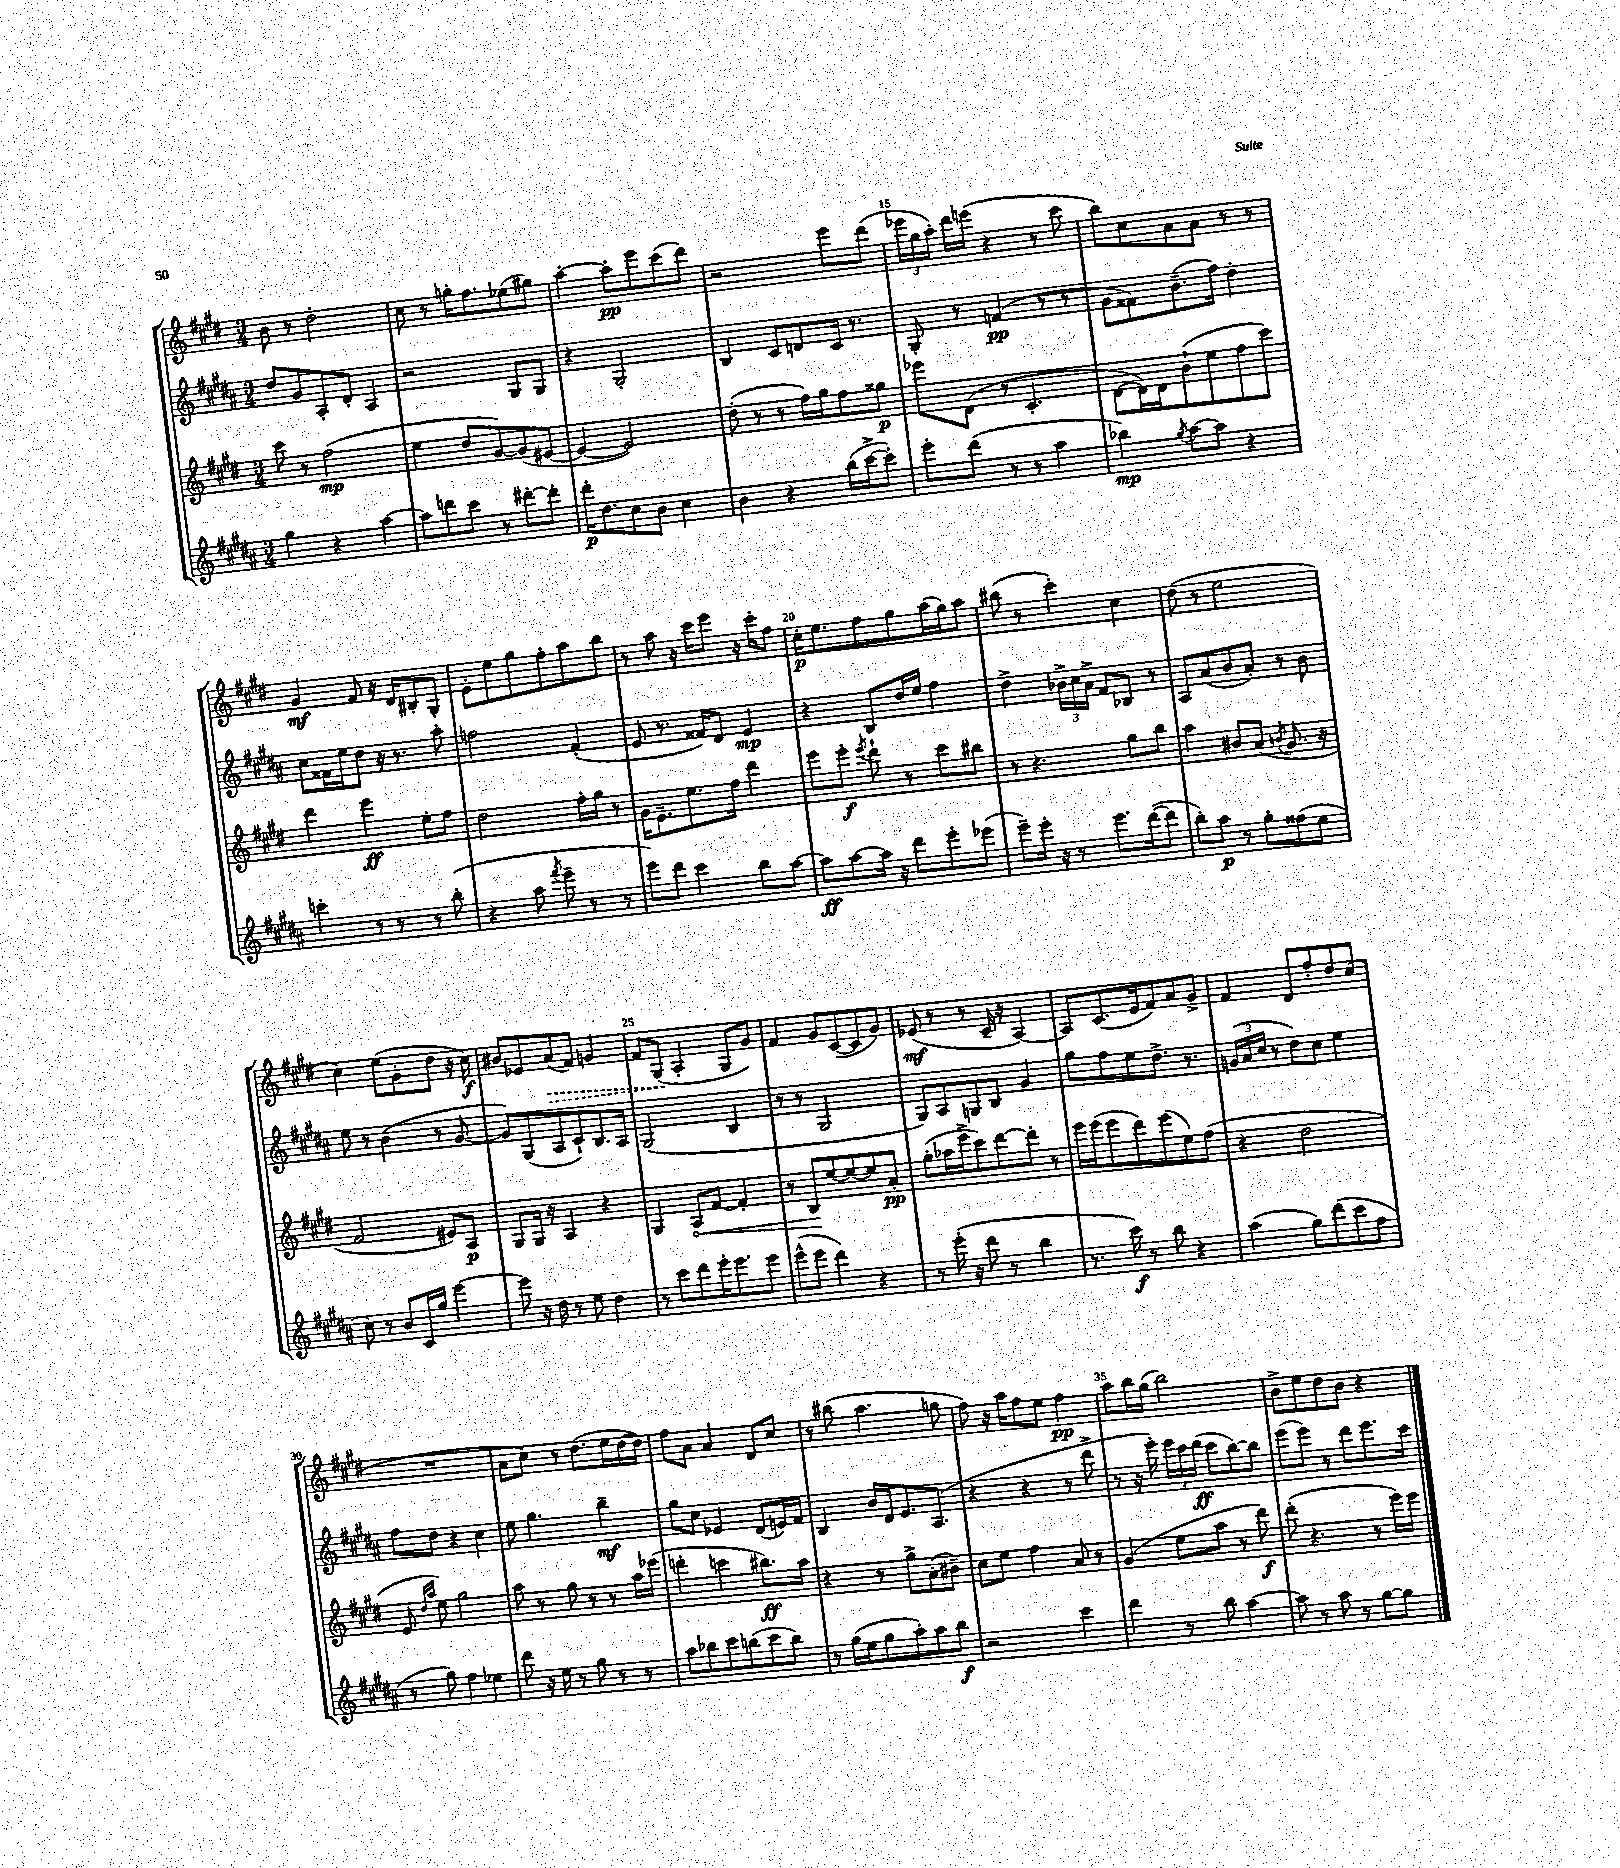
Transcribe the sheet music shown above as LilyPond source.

<<
\new StaffGroup <<
\new Staff = "s0" {
    \clef treble \key e \major \numericTimeSignature \time 3/4
    \autoBeamOff b'8 r8 dis''2-. |
    cis''8 r8 g''16[-. fis''8. ees''8( gis''8]) |
    a''4~-. a''8[-.\pp e'''8 cis'''8( dis'''8]) |
    r2 e'''8[ dis'''8]( |
    \tuplet 3/2 { ees'''16[ gis''16 a''16]-.) } dis'''16[ e'''16]( r4 r8 cis'''8 |
    b''8[) cis''8 a'8 a'8] r8 r8 |
    gis'4\mf fis'8 r16 dis'16[ bis8-. gis8]-. |
    e'8[-. e''8 gis''8 fis''8-. a''8 b''8] |
    r8 a''8 r16 cis'''16[ e'''8] r16 cis'''16[-. fis''8] |
    cis''16[-.\p e''8. fis''8 gis''8 a''16( gis''16) a''8] |
    bis''8( r8 cis'''4-.) cis''4 |
    dis''8( r8 e''2 |
    cis''4) e''8[( gis'8-. dis''8] r16 cis''16\f) |
    bis'8[ ees'8 \once \override Hairpin.style = #'dashed-line a'8\>( fis'8]) g'4 |
    fis'8[ gis8]\!( a4-. gis8[ gis'8]) |
    fis'4 gis'8[ cis'8~( cis'8 gis'8]) |
    ees'8\mf( r8 r8 cis'16-- r16 a4~) |
    a8[ cis'8.( e'16 fis'8) a'8 gis'8]-> |
    fis'4 dis'8[ fis''8-. dis''8 cis''8]( |
    R2. |
    a'8[ cis''8]) r8 dis''8.[( e''16 dis''16~ dis''16]) |
    fis''8[ a'8] a'4 dis'8[ cis''8] |
    r8 bis''8( a''4. g''8 |
    fis''8) r16 a''16[ fis''8 e''8] fis''4\pp |
    a''8[ b''16 gis''16]( b''2) |
    b'8[-> e''8 dis''8 b'8] r4 \bar "|." |
}
\new Staff = "s1" {
    \clef treble \key b \major \numericTimeSignature \time 3/4
    \autoBeamOff dis''8[ gis'8 ais8-. dis'8]-. ais4 |
    r2 gis8[ gis8] |
    r4 gis2-. |
    b4 cis'8[ d'8 cis'16] r8. |
    gis8-. r8 f'4\pp( r8 r8 |
    gis'8[ fisis'8) b'8.--( fis''16]) dis''4-. |
    cis''8[ fisis'16 e''16 dis''8] r16 r8. ais''8-. |
    f''2 fis'4-.( |
    e'8 r8. fisis'16[) dis'8] e'4\mp |
    r4 b8[ dis''16 e''16] fis''4 |
    dis''4-> \tuplet 3/2 { bes'16[-> cis''16 ais'16]-> } fis'8[ bes8] r8 |
    ais8[ ais'8( b'8 ais'8]-.) r8 b'8 |
    e''8 r8 b'4( r8 gis'8~ |
    gis'8[) gis8( ais8 cis'8-!) b8. ais16] |
    gis2( b4 |
    r8 r8 gis2 |
    gis8[) ais8 g8 b8] gis'4 |
    gis''8[ fis''8 e''8 dis''8.]-> r8. |
    \tuplet 3/2 { g'16[( ais'16 cis''16] } r8 dis''8[) cis''8] e''4 |
    fis''8[ dis''8] r4 cis''4 |
    e''8 gis''4. b''4--\mf |
    gis''8[ cis''8] ees'4 dis'8[( e'16) fis'16] |
    b4 b'16[ dis'16 e'8. ais8.]( |
    r4 r4 r8 dis'''8-> |
    r8 r16 e'''16-.) \tuplet 3/2 { e'''16[ cis'''16 dis'''16]\ff( } cis'''8[ b''8~) b''8] |
    e'''8[( e'''8]) r8 dis'''8[ e'''8. cis'''16] \bar "|." |
}
\new Staff = "s2" {
    \clef treble \key e \major \numericTimeSignature \time 3/4
    \autoBeamOff cis'''8 r8 fis''2\mp( |
    e''4 dis''8[ gis'8~) gis'8( eis'8]~ |
    eis'4~ eis'2) |
    dis''8-.( r8 r8 fis''16[) gis''16 fis''8 gisis''8]\p |
    ees'''8[ dis'8]( r8 cis'4.-. |
    dis'8[~ dis'16) dis'16 b'8-!( e''8 fis''8 cis'''8]) |
    dis'''4 e'''4\ff e''8[-. fis''8] |
    dis''2 fis''16[-. gis''16] r8 |
    gis'16[ e'8.-- e''8. fis''16] dis'''4 |
    e'''8[ e'''8]-.\f \acciaccatura { e'''8 } dis'''8-! r8 cis'''8[ bis''8] |
    r8 r4. gis''8[ b''8] |
    a''4 bis'8[ a'8]( \acciaccatura { b'8 } gis'8. r16 |
    fis'2 eis'8[) a8]\p |
    gis8[ gis16] r16 a4 r4 |
    gis4 \once \override Hairpin.circled-tip = ##t a8[\< fis'8]~ fis'4-. |
    r8 b8[\! e''8~ e''8~ e''8 a'8]-.\pp |
    gis''8[-.( aes''16 e'''16-> cis'''8) dis'''8~ dis'''8]-. r8 |
    e'''16[ e'''16( e'''8 dis'''8) e'''8( e''8) fis''8]( |
    r4 dis''2 |
    e'8 \grace { dis''16[ a''16] } e''8) gis''2 |
    a''8 r8 gis''8 r8 r8 a''16[ ees'''16]( |
    d'''4-. c'''4 bis''8.[\ff) a''16] |
    r4 r8 gis''8[-> a'8-.( bis'8]--) |
    cis''8[ e''8] fis''4 a'8 r8 |
    gis'4( e''8[ a''8] r8 dis'''8\f) |
    dis'''8-.( r4. r8 e'''16[) e'''16] \bar "|." |
}
\new Staff = "s3" {
    \clef treble \key b \major \numericTimeSignature \time 3/4
    \autoBeamOff gis''4 r4 ais''4~ |
    ais''8[ d'''8 cis'''8] r8 dis'''8[~-. dis'''8]-. |
    dis'''16[-.\p dis''8. cis''8 b'8] cis''4 |
    b'4 r4 b''16[( cis'''16~-> cis'''8]-.) |
    e'''8[-. dis'''8]( r8 r8 ais''4 |
    bes''4\mp) \acciaccatura { gis''8 } ais''8[~ ais''8] r4 |
    c'''4-. r8 r8 r8 b''8-.( |
    r4 ais''8 \acciaccatura { fis'''8 } e'''8-- r8 r8 |
    e'''8[) dis'''8] cis'''4 b''8[ ais''8]~ |
    ais''8[\ff ais''8~ ais''16] r16 dis'''8[ e'''8-. ees'''8]( |
    e'''8[--) e'''16]-. r16 r8 e'''8.[ dis'''16~( dis'''8] |
    b''8[-.) ais''8]\p r8 gis''8[-. fisis''8( e''8] |
    cis''8) r8 b'8[ cis'16 gis''16] e'''4~ |
    e'''8 r16 dis''16 r8 e''8 dis''4 |
    r8 cis'''8[ dis'''8 e'''16-. e'''8. e'''8] |
    e'''8[-^( e'''8] dis'''4) r4 |
    r8 e'''16-.( r16 dis'''8 r8 b''4 |
    r8. cis'''16\f) r8 b''8 r4 |
    ais''4( gis''8[) dis'''8( cis'''8 fis''8] |
    r8 gis''8) fis''4 ees''4 |
    dis'''8 r16 e''16 r8 gis''8 r8 r8 |
    ais''8[ bes''8 cis'''8 b''8( cis'''8 b''8]) |
    r8 gis''16[( e''16 gis''8 ais''8-.) ais''8 b''8]\f |
    r2 cis'''4 |
    dis'''4 r8 b''8 ais''4~ |
    ais''8 r8 ais''8 r8 gis''8[~ gis''8] \bar "|." |
}
>>
>>
\layout { \context { \Score currentBarNumber = #11 \override BarNumber.break-visibility = ##(#f #t #t) barNumberVisibility = #(every-nth-bar-number-visible 5) } }
